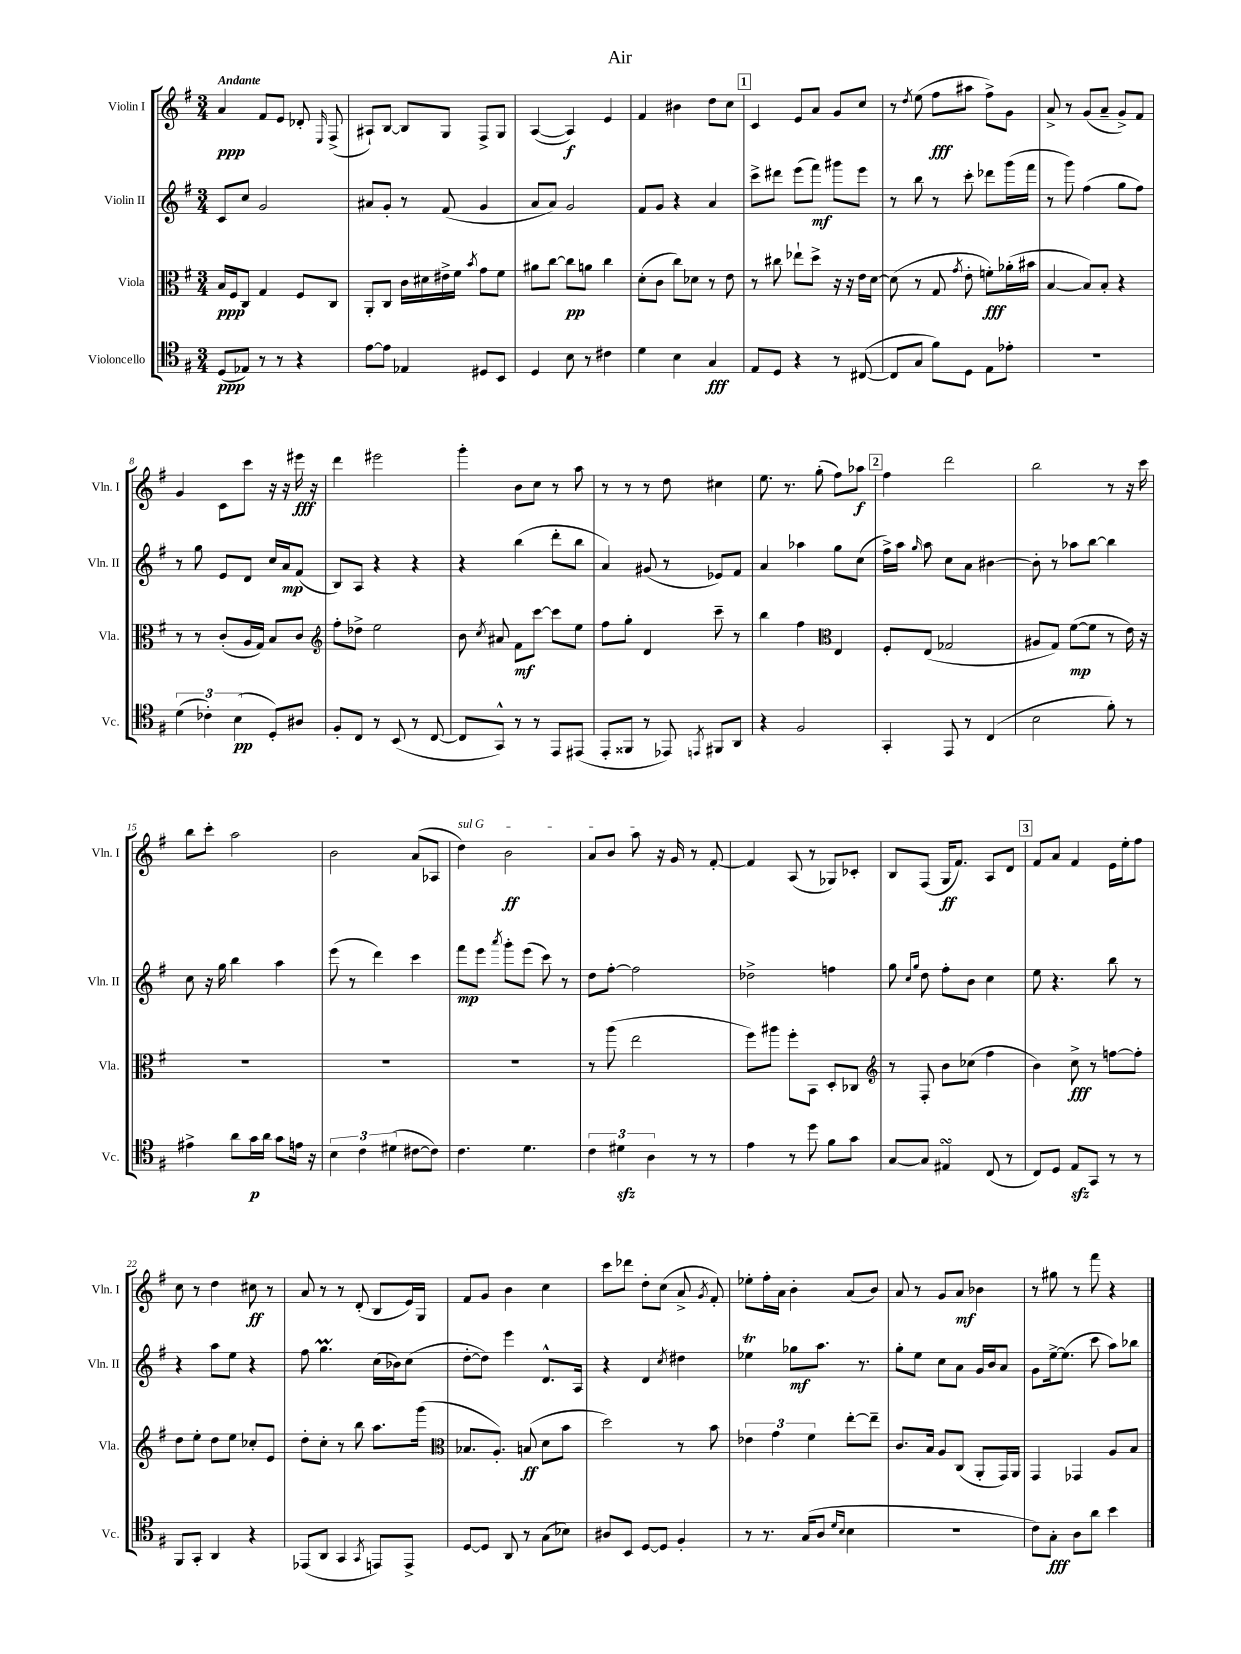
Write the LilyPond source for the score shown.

\header { title = "Air" }
<<
\new StaffGroup <<
\new Staff = "s0" \with { instrumentName = "Violin I" shortInstrumentName = "Vln. I" } {
    \clef treble \key g \major \numericTimeSignature \time 3/4 \tempo "Andante"
    \autoBeamOff a'4\ppp fis'8[ e'8] des'8-. \grace { e16 } fis8->( |
    ais8[-!) b8]~ b8[ g8] fis8[-> g8] |
    a4~( a4\f) e'4 |
    fis'4 bis'4 d''8[ c''8] |
    \mark \markup { \box "1" } c'4 e'8[ a'8] g'8[ c''8] |
    r8 \acciaccatura { d''8 } e''8( fis''8[\fff ais''8] fis''8[->) g'8] |
    a'8-> r8 g'8[( a'8]-- g'8[->) fis'8] |
    g'4 c'8[ c'''8] r16 r16 eis'''16\fff r16 |
    d'''4 eis'''2 |
    g'''4-. b'8[ c''8] r8 a''8 |
    r8 r8 r8 d''8 cis''4 |
    e''8. r8. g''8-.( fis''8[) aes''8]\f |
    \mark \markup { \box "2" } fis''4 d'''2 |
    b''2 r8 r16 c'''16 |
    b''8[ c'''8]-. a''2 |
    b'2 a'8[( aes8] |
    \once \override TextSpanner.bound-details.left.text = \markup { \italic "sul G" } d''4\startTextSpan) b'2\ff |
    a'8[ b'8] a''8\stopTextSpan r16 g'16 r8 fis'8~-. |
    fis'4 a8( r8 ges8[) ces'8]-. |
    b8[ fis8]( g16[\ff fis'8.]) a8[ d'8] |
    \mark \markup { \box "3" } fis'8[ a'8] fis'4 e'16[ e''16-. fis''8] |
    c''8 r8 d''4 cis''8\ff r8 |
    a'8 r8 r8 d'8-.( b8[ e'16) g16] |
    fis'8[ g'8] b'4 c''4 |
    c'''8[ des'''8] d''8[-. c''8]( a'8-> \acciaccatura { g'8 } fis'8-.) |
    ees''8[-. fis''16-. a'16] b'4-. a'8[( b'8]) |
    a'8 r8 g'8[ a'8]\mf bes'4 |
    r8 gis''8 r8 fis'''8 r4 \bar "|." |
}
\new Staff = "s1" \with { instrumentName = "Violin II" shortInstrumentName = "Vln. II" } {
    \clef treble \key g \major \numericTimeSignature \time 3/4
    \autoBeamOff c'8[ c''8] g'2 |
    ais'8[ g'8]-. r8 fis'8( g'4 |
    a'8[ a'8]) g'2 |
    fis'8[ g'8] r4 a'4 |
    \mark \markup { \box "1" } c'''8[-> dis'''8] e'''8[( fis'''8]\mf) gis'''8[ e'''8] |
    r8 b''8 r8 c'''8-. des'''8[ g'''16( fis'''16] |
    r8 g'''8) fis''4( g''8[ fis''8]) |
    r8 g''8 e'8[ d'8] c''16[ a'16\mp fis'8]( |
    b8[) a8] r4 r4 |
    r4 b''4( d'''8[-. b''8] |
    a'4) gis'8( r8 ees'8[) fis'8] |
    a'4 aes''4 g''8[ c''8]( |
    \mark \markup { \box "2" } fis''16[->) a''16] \grace { g''16 } a''8 c''8[ a'8] bis'4~ |
    bis'8-. r8 aes''8[ b''8]~ b''4 |
    c''8 r16 g''16 b''4 a''4 |
    e'''8( r8 d'''4) c'''4 |
    fis'''8[\mp e'''8] \acciaccatura { a'''8 } g'''8[-. e'''8]( c'''8) r8 |
    d''8[ fis''8]~-. fis''2 |
    des''2-> f''4 |
    g''8 \grace { c''16[ g''16] } d''8 fis''8[-. b'8] c''4 |
    \mark \markup { \box "3" } e''8 r4. b''8 r8 |
    r4 a''8[ e''8] r4 |
    fis''8 g''4.\prall c''16[( bes'16) c''8]( |
    d''8[~-. d''8]) e'''4 d'8.[-^ a16] |
    r4 d'4 \acciaccatura { c''8 } dis''4 |
    ees''4\trill ges''8[\mf a''8.] r8. |
    g''8[-. e''8] c''8[ a'8] g'16[ b'16 a'8] |
    g'8[ e''16~-> e''8.]( c'''8 a''8[) bes''8] \bar "|." |
}
\new Staff = "s2" \with { instrumentName = "Viola" shortInstrumentName = "Vla." } {
    \clef alto \key g \major \numericTimeSignature \time 3/4
    \autoBeamOff b16[\ppp fis16 c8] g4 fis8[ c8] |
    a,8[-. c8] c'16[ dis'16 eis'16-> fis'16] \acciaccatura { b'8 } g'8[ fis'8] |
    ais'8[ c''8]~ c''8[\pp a'8] c''4 |
    d'8[-.( c'8] c''8[) des'8] r8 e'8 |
    \mark \markup { \box "1" } r8 cis''8 ees''8[-! d''8]-> r16 r16 e'16[ d'16]~ |
    d'8( r8 g8 \acciaccatura { g'8 } e'8-. f'8[-.\fff) aes'16-.( bis'16] |
    b4~ b8[) b8]-. r4 |
    r8 r8 c'8[-.( a16 g16]) b8[ c'8] |
    \clef treble fis''8[-. des''8]-> e''2 |
    b'8 \acciaccatura { c''8 } ais'8 fis'8[\mf c'''8]~ c'''8[ e''8] |
    fis''8[ g''8]-. d'4 c'''8-- r8 |
    b''4 fis''4 \clef alto e4 |
    \mark \markup { \box "2" } fis8[-. e8]( ges2 |
    ais8[ g8]) fis'8[~\mp( fis'8] r8 e'16) r16 |
    R2. |
    R2. |
    R2. |
    r8 a''8( e''2 |
    fis''8[) ais''8] fis''8[-. b,8] d8[-. ces8] |
    \clef treble r8 fis8-. b'8[ ces''8]( fis''4 |
    \mark \markup { \box "3" } b'4) c''8->\fff r8 f''8[~ f''8]-. |
    d''8[ e''8]-. d''8[ e''8] ces''8[-. e'8] |
    d''8[-. c''8]-. r8 b''8 a''8.[ g'''16]( |
    \clef alto bes8.[ a8.]-.) b8\ff( d'8[ b'8] |
    d''2) r8 b'8 |
    \tuplet 3/2 { ees'4 g'4 fis'4 } e''8[~-. e''8]-- |
    c'8.[ b16] a8[ c8]( a,8[-. g,16) a,16] |
    g,4 ges,4 a8[ b8] \bar "|." |
}
\new Staff = "s3" \with { instrumentName = "Violoncello" shortInstrumentName = "Vc." } {
    \clef tenor \key g \major \numericTimeSignature \time 3/4
    \autoBeamOff d8[\ppp( ees8]) r8 r8 r4 |
    e'8[~ e'8] ees4 dis8[ b,8] |
    d4 b8 r8 cis'4 |
    d'4 b4 g4\fff |
    \mark \markup { \box "1" } e8[ d8] r4 r8 cis8~( |
    cis8[ g8] fis'8[) d8] e8[ ees'8]-. |
    R2. |
    \tuplet 3/2 { d'4( ces'4-.) b4\pp( } d8[-.) ais8] |
    fis8[-. c8] r8 b,8( r8 c8~ |
    c8[ g,8]-^) r8 r8 e,8[ eis,8]( |
    e,8[-. fisis,8] r8 ees,8) \acciaccatura { e,8 } fis,8[ a,8] |
    r4 fis2 |
    \mark \markup { \box "2" } g,4-. e,8 r8 c4( |
    b2 fis'8-.) r8 |
    eis'4-> a'8[ g'16\p a'16] g'8[ e'16] r16 |
    \tuplet 3/2 { b4 c'4 dis'4( } cis'8[~ cis'8]) |
    c'4. d'4. |
    \tuplet 3/2 { c'4 dis'4\sfz a4 } r8 r8 |
    e'4 r8 d''8 fis'8[ g'8] |
    g8[~ g8] eis4\turn c8( r8 |
    \mark \markup { \box "3" } c8[) d8] e8[\sfz g,8] r8 r8 |
    fis,8[ g,8]-. a,4 r4 |
    ees,8[( a,8] g,4 \acciaccatura { g,8 } e,8[) e,8]-> |
    d8[~ d8] a,8 r8 g8[( bes8]) |
    ais8[ b,8] d8[~ d8] fis4-. |
    r8 r8. g16[( a8] \grace { d'16[ b16] } b4 |
    R2. |
    c'8[) g8]-.\fff a8[ a'8] b'4 \bar "|." |
}
>>
>>
